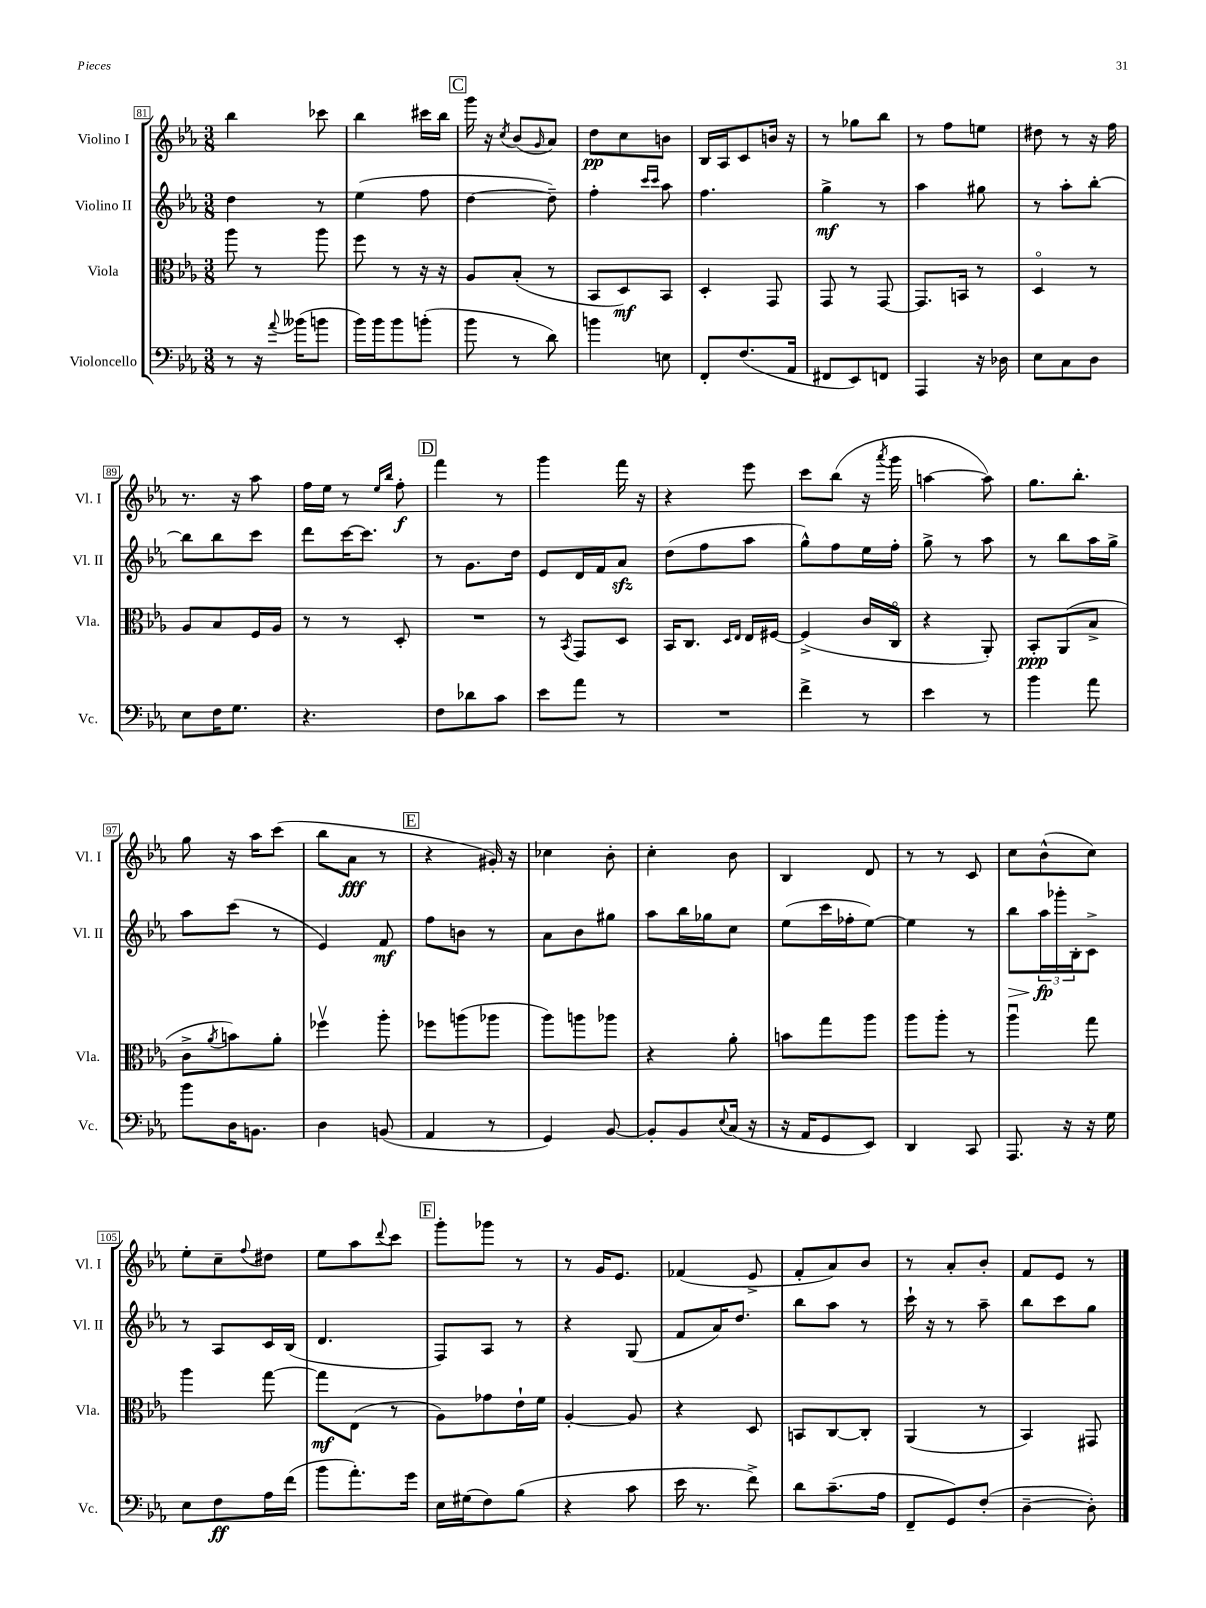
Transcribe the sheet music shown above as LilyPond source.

<<
\new StaffGroup <<
\new Staff = "s0" \with { instrumentName = "Violino I" shortInstrumentName = "Vl. I" } {
    \clef treble \key ees \major \numericTimeSignature \time 3/8
    bes''4 ces'''8 |
    bes''4 cis'''16 bes''16 |
    \mark \markup { \box "C" } g'''16 r16 \acciaccatura { c''8 } bes'8( \grace { g'16 } aes'8) |
    d''8\pp c''8 b'8 |
    bes16 aes16 c'8 b'16 r16 |
    r8 ges''8 bes''8 |
    r8 f''8 e''8 |
    dis''8 r8 r16 f''16 |
    r8. r16 aes''8 |
    f''16 ees''16 r8 \grace { ees''16 bes''16 } f''8-.\f |
    \mark \markup { \box "D" } f'''4 r8 |
    g'''4 f'''16 r16 |
    r4 ees'''8 |
    c'''8 bes''8( r16 \acciaccatura { aes'''8 } g'''16 |
    a''4~ a''8) |
    g''8. bes''8.-. |
    g''8 r16 aes''16 c'''8( |
    bes''8 aes'8\fff r8 |
    \mark \markup { \box "E" } r4 gis'16-.) r16 |
    ces''4 bes'8-. |
    c''4-. bes'8 |
    bes4 d'8 |
    r8 r8 c'8 |
    c''8 bes'8-^( c''8) |
    ees''8-. c''8-- \appoggiatura { f''8 } dis''8 |
    ees''8 aes''8 \appoggiatura { d'''8 } c'''8 |
    \mark \markup { \box "F" } g'''8-. ges'''8 r8 |
    r8 g'16 ees'8. |
    fes'4( ees'8-> |
    f'8-. aes'8) bes'8 |
    r8 aes'8-. bes'8-. |
    f'8 ees'8 r8 \bar "|." |
}
\new Staff = "s1" \with { instrumentName = "Violino II" shortInstrumentName = "Vl. II" } {
    \clef treble \key ees \major \numericTimeSignature \time 3/8
    d''4 r8 |
    ees''4( f''8 |
    \mark \markup { \box "C" } d''4~ d''8--) |
    f''4-. \grace { c'''16 c'''16 } aes''8 |
    f''4. |
    g''4->\mf r8 |
    aes''4 gis''8 |
    r8 aes''8-. bes''8~-. |
    bes''8 bes''8 c'''8 |
    d'''8 c'''16~ c'''8. |
    \mark \markup { \box "D" } r8 g'8. d''16 |
    ees'8 d'16 f'16 aes'8\sfz |
    d''8( f''8 aes''8 |
    g''8-^) f''8 ees''16 f''16-. |
    g''8-> r8 aes''8 |
    r8 bes''8 aes''16 g''16-> |
    aes''8 c'''8( r8 |
    ees'4) f'8\mf |
    \mark \markup { \box "E" } f''8 b'8 r8 |
    aes'8 bes'8 gis''8 |
    aes''8 bes''16 ges''16 c''8 |
    ees''8( c'''16 fes''16-. ees''8~) |
    ees''4 r8 |
    bes''8\> \tuplet 3/2 { aes''16\fp\! ges'''16-. bes16-. } c'8-> |
    r8 aes8 c'16 bes16( |
    d'4. |
    \mark \markup { \box "F" } f8) aes8 r8 |
    r4 g8( |
    f'8 aes'16) d''8. |
    bes''8 aes''8 r8 |
    c'''16-! r16 r8 aes''8-- |
    bes''8 c'''8 g''8 \bar "|." |
}
\new Staff = "s2" \with { instrumentName = "Viola" shortInstrumentName = "Vla." } {
    \clef alto \key ees \major \numericTimeSignature \time 3/8
    aes''8 r8 aes''8 |
    f''8 r8 r16 r16 |
    \mark \markup { \box "C" } aes8 bes8-.( r8 |
    bes,8 d8\mf) bes,8 |
    d4-. g,8 |
    g,8 r8 g,8~ |
    g,8. b,16 r8 |
    d4\flageolet r8 |
    aes8 bes8 f16 aes16 |
    r8 r8 d8-. |
    \mark \markup { \box "D" } R4. |
    r8 \acciaccatura { bes,8 } g,8 d8 |
    bes,16 c8. \grace { d16 ees16 } ees16 fis16~ |
    fis4->( c'16 c16\flageolet |
    r4 aes,8-.) |
    bes,8-.\ppp aes,8( bes8-> |
    c'8-> \acciaccatura { aes'8 } b'8) aes'8-. |
    fes''4\upbow aes''8-. |
    \mark \markup { \box "E" } fes''8 a''8( aes''8 |
    aes''8) a''8 aes''8 |
    r4 aes'8-. |
    b'8 g''8 aes''8 |
    aes''8 aes''8-. r8 |
    aes''4\downbow g''8 |
    aes''4 g''8~ |
    g''8\mf ees8( r8 |
    \mark \markup { \box "F" } aes8) ges'8 ees'16-! f'16 |
    aes4~-. aes8 |
    r4 d8 |
    b,8 c8~ c8-. |
    aes,4( r8 |
    bes,4) gis,8 \bar "|." |
}
\new Staff = "s3" \with { instrumentName = "Violoncello" shortInstrumentName = "Vc." } {
    \clef bass \key ees \major \numericTimeSignature \time 3/8
    r8 r16 \appoggiatura { aes'8 } beses'16( b'8 |
    bes'16) bes'16 bes'8 b'8-.( |
    \mark \markup { \box "C" } bes'8 r8 d'8) |
    b'4 e8 |
    f,8-. f8.( aes,16 |
    fis,8 ees,8) f,8 |
    aes,,4 r16 des16 |
    ees8 c8 d8 |
    ees8 f16 g8. |
    r4. |
    \mark \markup { \box "D" } f8 des'8 c'8 |
    ees'8 aes'8 r8 |
    R4. |
    f'4-> r8 |
    ees'4 r8 |
    bes'4 aes'8 |
    bes'8 d16 b,8. |
    d4 b,8( |
    \mark \markup { \box "E" } aes,4 r8 |
    g,4) bes,8~ |
    bes,8-. bes,8 \appoggiatura { ees8 } c16( r16 |
    r16 aes,16 g,8 ees,8) |
    d,4 c,8 |
    aes,,8. r16 r16 g16 |
    ees8 f8\ff aes16 f'16( |
    bes'8 aes'8.-.) g'16 |
    \mark \markup { \box "F" } ees16 gis16( f8) bes8( |
    r4 c'8 |
    ees'16 r8. f'8->) |
    d'8 c'8.--( aes16 |
    f,8-- g,8) f8-.( |
    d4~-- d8-.) \bar "|." |
}
>>
>>
\layout { \context { \Score currentBarNumber = #81 \override BarNumber.stencil = #(make-stencil-boxer 0.1 0.3 ly:text-interface::print) } }
